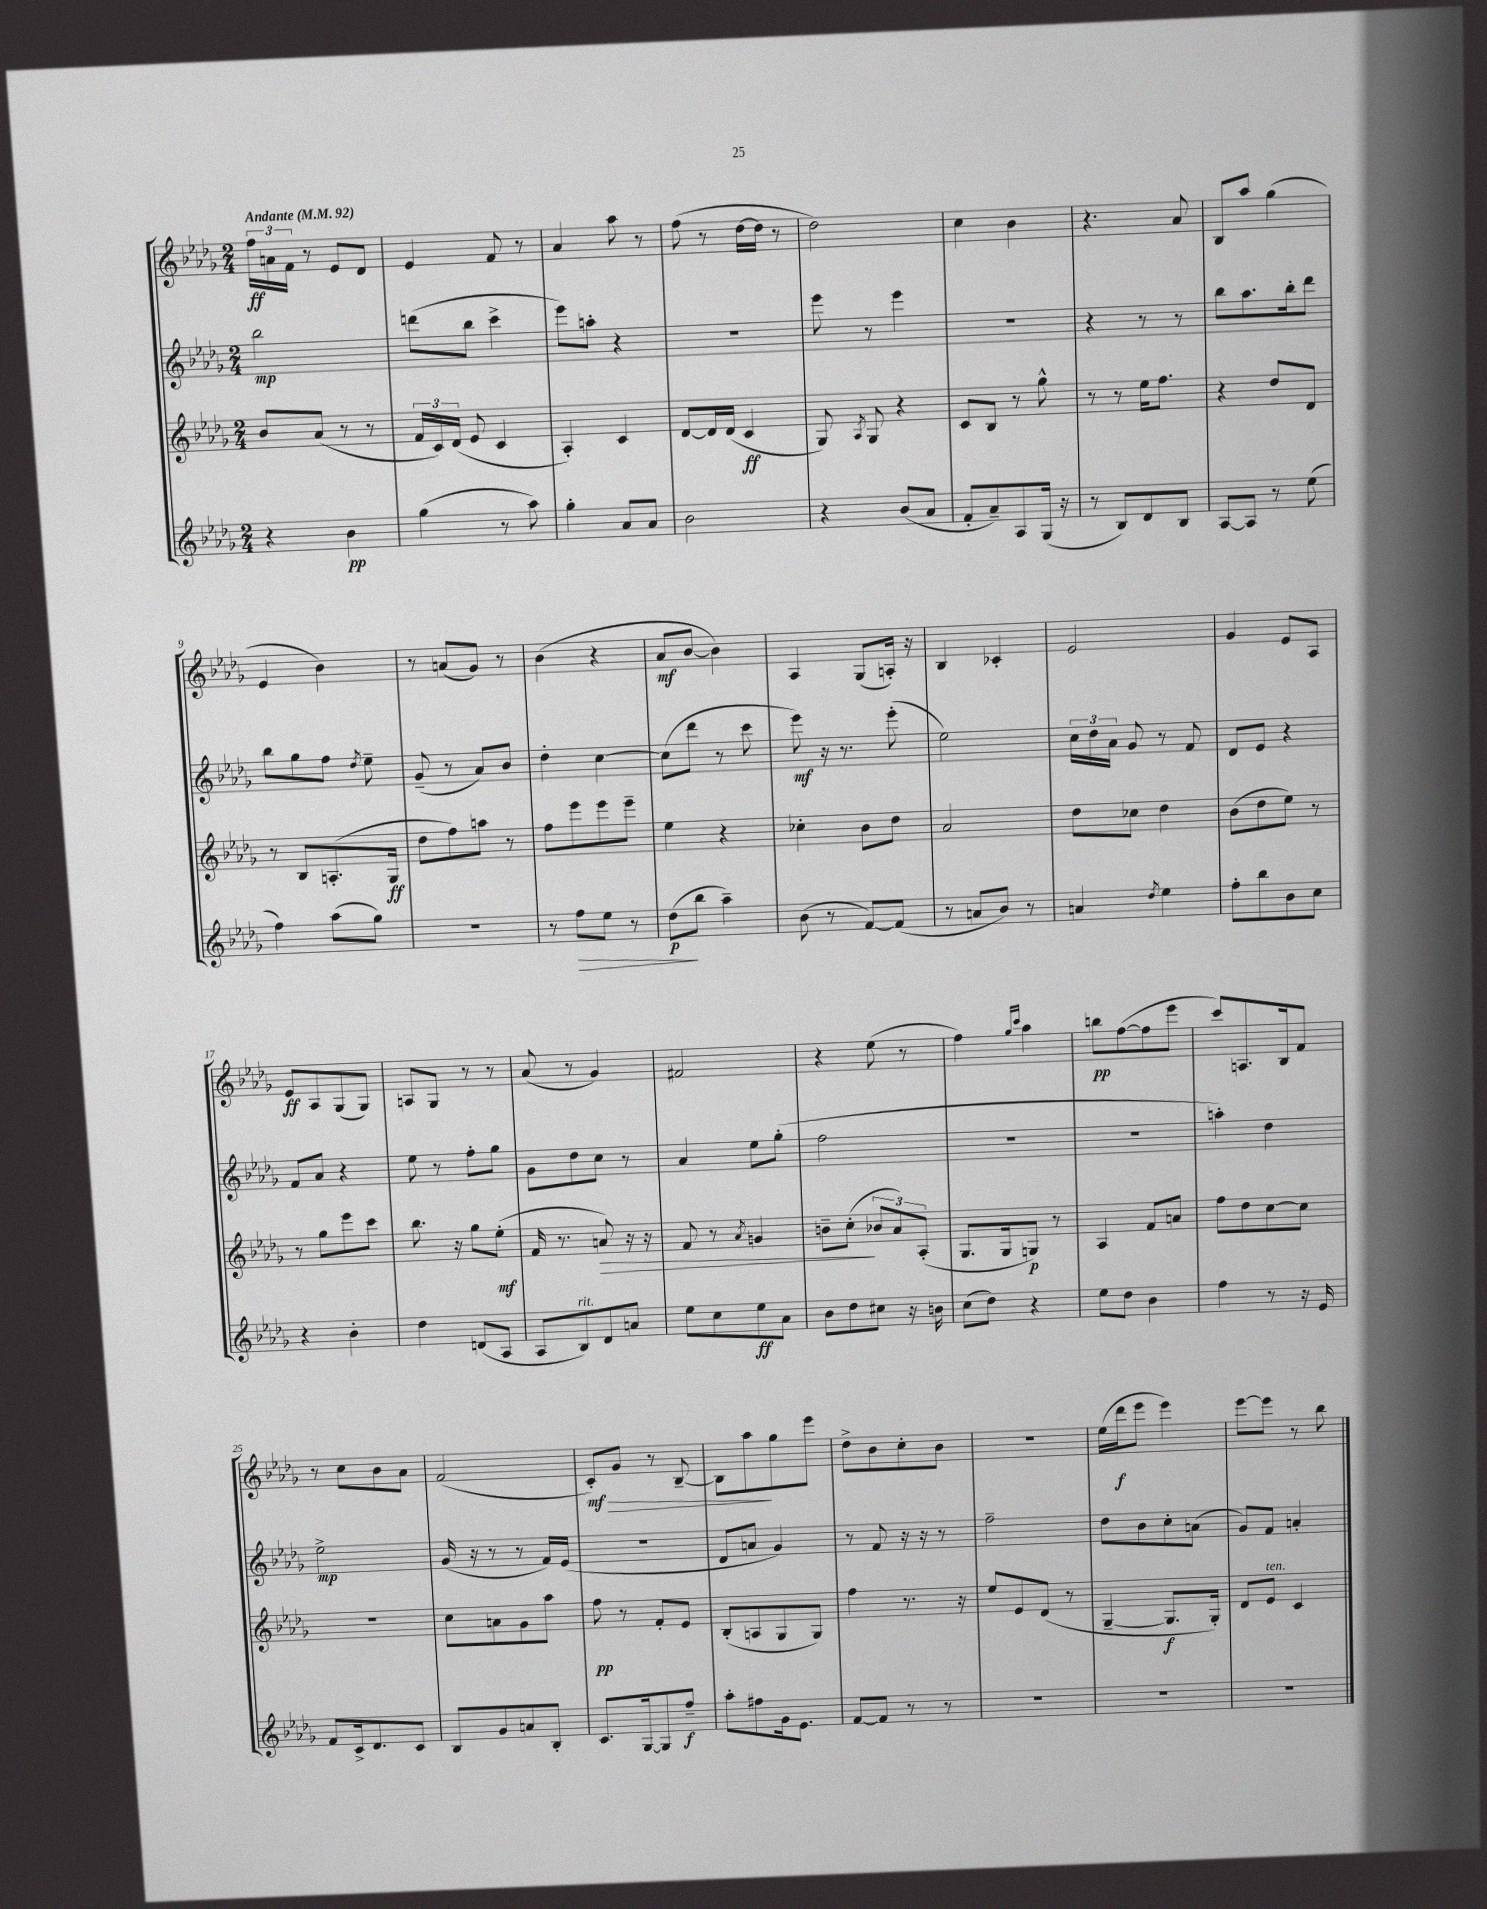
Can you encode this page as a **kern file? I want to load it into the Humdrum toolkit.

**kern	**dynam	**kern	**dynam	**kern	**dynam	**kern	**dynam
*part4	*part4	*part3	*part3	*part2	*part2	*part1	*part1
*staff4	*staff4	*staff3	*staff3	*staff2	*staff2	*staff1	*staff1
*clefG2	*	*clefG2	*	*clefG2	*	*clefG2	*
*k[b-e-a-d-g-]	*	*k[b-e-a-d-g-]	*	*k[b-e-a-d-g-]	*	*k[b-e-a-d-g-]	*
*M2/4	*	*M2/4	*	*M2/4	*	*M2/4	*
*MM92	*	*MM92	*	*MM92	*	*MM92	*
=1	=1	=1	=1	=1	=1	=1	=1
!	!	!	!	!	!	!LO:TX:a:B:t=Andante	!
4r	.	8b-/L	.	2bb-\	mp	24ff\LL	ff
.	.	.	.	.	.	24an\	.
.	.	.	.	.	.	24f\JJ	.
.	.	(8a-/J	.	.	.	8r	.
4b-\	pp	8r	.	.	.	8e-/L	.
.	.	8r	.	.	.	8d-/J	.
=2	=2	=2	=2	=2	=2	=2	=2
(4gg-\	.	24f/LL	.	(8dddn\L	.	4e-/	.
.	.	24c/)	.	.	.	.	.
.	.	(24d-/JJ	.	.	.	.	.
.	.	8e-/	.	8bb-\J	.	.	.
8r	.	4c/	.	4ccc^\	.	8f/	.
8aa-\)	.	.	.	.	.	8r	.
=3	=3	=3	=3	=3	=3	=3	=3
4gg-'\	.	4A-'/)	.	8eee-\L)	.	4a-/	.
.	.	.	.	8aan'\J	.	.	.
8a-/L	.	4c/	.	4r	.	8aa-\	.
8a-/J	.	.	.	.	.	8r	.
=4	=4	=4	=4	=4	=4	=4	=4
2b-\	.	[8d-/L	.	2r	.	(8ff\	.
.	.	16d-/L]	.	.	.	8r	.
.	.	(16d-/JJ	.	.	.	.	.
.	.	4c/	ff	.	.	[16dd-\LL	.
.	.	.	.	.	.	16dd-\JJ]	.
.	.	.	.	.	.	8r	.
=5	=5	=5	=5	=5	=5	=5	=5
4r	.	8G-/)	.	8eee-\	.	2dd-\)	.
.	.	8qA-/	.	.	.	.	.
.	.	8G-/	.	8r	.	.	.
(8b-/L	.	4r	.	4eee-\	.	.	.
8a-/J	.	.	.	.	.	.	.
=6	=6	=6	=6	=6	=6	=6	=6
8f'/L	.	8c/L	.	2r	.	4cc\	.
8a-~/)	.	8B-/J	.	.	.	.	.
8A-/	.	8r	.	.	.	4b-\	.
(16G-/Jk	.	8gg-^^\	.	.	.	.	.
16r	.	.	.	.	.	.	.
=7	=7	=7	=7	=7	=7	=7	=7
8r	.	8r	.	4r	.	4.r	.
8B-/L)	.	8r	.	.	.	.	.
8d-/	.	16ee-\KL	.	8r	.	.	.
.	.	8.ff\J	.	.	.	.	.
8B-/J	.	.	.	8r	.	8a-/	.
=8	=8	=8	=8	=8	=8	=8	=8
[8A-/L	.	4r	.	8bb-\L	.	8B-/L	.
8A-/J]	.	.	.	8.aa-\	.	8aa-/J	.
8r	.	8dd-/L	.	.	.	(4gg-\	.
.	.	.	.	16bb-'\k	.	.	.
(8ee-\	.	8d-/J	.	8ddd-\J	.	.	.
!!LO:LB:g=z
=9	=9	=9	=9	=9	=9	=9	=9
4ff\)	.	8r	.	8bb-\L	.	4e-/	.
.	.	8B-/L	.	8gg-\	.	.	.
(8aa-\L	.	(8.An'/	.	8ff\J	.	4b-\)	.
.	.	.	.	8qdd-/	.	.	.
8gg-\J)	.	.	.	8ee-~\	.	.	.
.	.	16G-/Jk	ff	.	.	.	.
=10	=10	=10	=10	=10	=10	=10	=10
2r	.	8dd-\L	.	(8g-~/	.	8r	.
.	.	8ff\)	.	8r	.	(8an/L	.
.	.	8aan\J	.	8a-/L)	.	8g-/J)	.
.	.	8r	.	8b-/J	.	8r	.
=11	=11	=11	=11	=11	=11	=11	=11
8r	.	8ff\L	.	4dd-'\	.	(4b-\	.
!	!LO:HP:b	!	!	!	!	!	!
8ff\L	>	8eee-\	.	.	.	.	.
8ee-\J	.	8eee-\	.	[4cc\	.	4r	.
8r	.	8eee-~\J	.	.	.	.	.
=12	=12	=12	=12	=12	=12	=12	=12
(8dd-\L	p	4ee-\	.	(8cc\L]	.	8a-/L	mf
8bb-\J	]	.	.	8ddd-\J	.	[8b-/J	.
4aa-~\)	.	4r	.	8r	.	4b-\])	.
.	.	.	.	8ccc\	.	.	.
=13	=13	=13	=13	=13	=13	=13	=13
(8b-\	.	4cc-X'\	.	8eee-\)	mf	4A-/	.
8r	.	.	.	16r	.	.	.
.	.	.	.	8.r	.	.	.
[8f/L)	.	8b-\L	.	.	.	(8G-/L	.
(8f/J]	.	8dd-\J	.	(8eee-'\	.	16An'/Jk)	.
.	.	.	.	.	.	16r	.
=14	=14	=14	=14	=14	=14	=14	=14
8r	.	2a-/	.	2ee-\)	.	4B-/	.
8an/L	.	.	.	.	.	.	.
8b-/J)	.	.	.	.	.	4c-X'/	.
8r	.	.	.	.	.	.	.
=15	=15	=15	=15	=15	=15	=15	=15
4an/	.	8dd-\L	.	24cc\LL	.	2e-/	.
.	.	.	.	24dd-\	.	.	.
.	.	.	.	24a-\JJ	.	.	.
.	.	8cc-X\J	.	8g-/	.	.	.
8qdd-/	.	.	.	.	.	.	.
4ee-\	.	4dd-\	.	8r	.	.	.
.	.	.	.	8f/	.	.	.
=16	=16	=16	=16	=16	=16	=16	=16
8ff'\L	.	(8b-\L	.	8d-/L	.	4g-/	.
8bb-\	.	8dd-\	.	8e-/J	.	.	.
8b-\	.	8ee-\J)	.	4r	.	8e-/L	.
8cc\J	.	8r	.	.	.	8A-/J	.
!!LO:LB:g=z
=17	=17	=17	=17	=17	=17	=17	=17
4r	.	8r	.	8f/L	.	8e-/L	ff
.	.	8gg-\L	.	8a-/J	.	8A-/	.
4b-'\	.	8eee-\	.	4r	.	(8G-/	.
.	.	8ccc\J	.	.	.	8G-/J)	.
=18	=18	=18	=18	=18	=18	=18	=18
4dd-\	.	8.bb-\	.	8ee-\	.	8An/L	.
.	.	.	.	8r	.	8G-/J	.
.	.	16r	.	.	.	.	.
(8dn/L	.	8gg-\L	.	8ff'\L	.	8r	.
8A-/J	.	(8ee-'\J	mf	8gg-\J	.	8r	.
=19	=19	=19	=19	=19	=19	=19	=19
8A-/L	.	16f/	.	8g-\L	.	(8a-/	.
.	.	8.r	.	.	.	.	.
!LO:TX:a:i:t=rit.	!	!	!	!	!	!	!
8B-/)	.	.	.	8dd-\	.	8r	.
!	!	!	!LO:HP:b	!	!	!	!
8d-/	.	8an/)	>	8cc\J	.	4g-/)	.
8an/J	.	16r	.	8r	.	.	.
.	.	16r	.	.	.	.	.
=20	=20	=20	=20	=20	=20	=20	=20
8ee-\L	.	8f/	.	4a-/	.	2f#X/	.
8cc\	.	8r	.	.	.	.	.
.	.	8qa-/	.	.	.	.	.
8ee-\	ff	4gn/	.	8ee-\L	.	.	.
8a-\J	.	.	.	(8gg-'\J	.	.	.
=21	=21	=21	=21	=21	=21	=21	=21
8b-\L	.	8bn~\L	.	2ff\	.	4r	.
8dd-\	.	(8cc'\J	.	.	.	.	.
8cc#X\J	.	12b-X/L	]	.	.	(8ee-\	.
.	.	12a-/)	.	.	.	.	.
16r	.	.	.	.	.	8r	.
.	.	(12A-'/J	.	.	.	.	.
16bn\	.	.	.	.	.	.	.
=22	=22	=22	=22	=22	=22	=22	=22
(8cc\L	.	8.G-/L	.	2r	.	4ff\)	.
8dd-\J)	.	.	.	.	.	.	.
.	.	16G-/k	.	.	.	.	.
.	.	.	.	.	.	16qqgg-/LL	.
.	.	.	.	.	.	16qqccc/JJ	.
4r	.	8Gn/J)	p	.	.	4aa-\	.
.	.	8r	.	.	.	.	.
=23	=23	=23	=23	=23	=23	=23	=23
8ee-\L	.	4A-/	.	2r	.	8bbn\L	pp
8dd-\J	.	.	.	.	.	([8ff\	.
4b-\	.	8f/L	.	.	.	8ff\]	.
.	.	8an/J	.	.	.	8eee-\J	.
=24	=24	=24	=24	=24	=24	=24	=24
4ff\	.	8ff\L	.	4aan'\)	.	8ccc/L)	.
.	.	8dd-\	.	.	.	8.An/	.
8r	.	[8cc\	.	4dd-\	.	.	.
.	.	.	.	.	.	16B-/k	.
16r	.	8cc\J]	.	.	.	8f/J	.
16e-/	.	.	.	.	.	.	.
!!LO:LB:g=z
=25	=25	=25	=25	=25	=25	=25	=25
8f/L	.	2r	.	2ee-^\	mp	8r	.
16c^/k	.	.	.	.	.	8cc\L	.
8.d-/	.	.	.	.	.	.	.
.	.	.	.	.	.	8b-\	.
8c/J	.	.	.	.	.	8a-\J	.
=26	=26	=26	=26	=26	=26	=26	=26
8B-/L	.	8cc\L	.	(16g-/	.	(2f/	.
.	.	.	.	16r	.	.	.
8g-/	.	8an\	.	8r	.	.	.
8an/	.	8g-\	.	8r	.	.	.
8B-'/J	.	8aa-\J	.	16f/LL)	.	.	.
.	.	.	.	(16e-/JJ	.	.	.
=27	=27	=27	=27	=27	=27	=27	=27
!	!	!	!	!	!	!	!LO:HP:b
8.c/L	.	8ff\	pp	2r	.	8c'/L)	> mf
.	.	8r	.	.	.	8g-/J	.
[16G-/k	.	.	.	.	.	.	.
8G-/]	.	8f'/L	.	.	.	8r	.
8ff~/J	f	8e-/J	.	.	.	[8B-~/	.
=28	=28	=28	=28	=28	=28	=28	=28
8aa-'\L	.	(8B-'/L	.	8d-/L	.	8B-\L]	.
8ff#X\	.	8An/	.	8an/J	.	8aa-\	.
16g-\k	.	8G-/	.	4g-/)	.	8gg-\	]
8.e-\J	.	.	.	.	.	.	.
.	.	8G-/J)	.	.	.	8eee-\J	.
=29	=29	=29	=29	=29	=29	=29	=29
[8f/L	.	4ff\	.	8r	.	8dd-^\L	.
8f/J]	.	.	.	8f/	.	8b-\	.
8r	.	8.r	.	16r	.	8cc'\	.
.	.	.	.	16r	.	.	.
8r	.	.	.	8r	.	8b-\J	.
.	.	16r	.	.	.	.	.
=30	=30	=30	=30	=30	=30	=30	=30
2r	.	8ee-/L	.	2ff~\	.	2r	.
.	.	8e-/	.	.	.	.	.
.	.	(8d-/J	.	.	.	.	.
.	.	8r	.	.	.	.	.
=31	=31	=31	=31	=31	=31	=31	=31
2r	.	[4G-~/	.	8dd-\L	.	(16ee-\LL	.
.	.	.	.	.	.	16ddd-\J	f
.	.	.	.	8b-\	.	8eee-\J	.
.	.	8.G-/L]	f	8cc'\	.	4eee-\)	.
.	.	.	.	(8an\J	.	.	.
.	.	16G-'/Jk)	.	.	.	.	.
=32	=32	=32	=32	=32	=32	=32	=32
2r	.	8d-/L	.	8g-/L)	.	[8eee-\L	.
!	!	!LO:TX:a:i:t=ten.	!	!	!	!	!
.	.	8e-/J	.	8f/J	.	8eee-\J]	.
.	.	4c/	.	4an'/	.	8r	.
.	.	.	.	.	.	8bb-\	.
==	==	==	==	==	==	==	==
*-	*-	*-	*-	*-	*-	*-	*-
